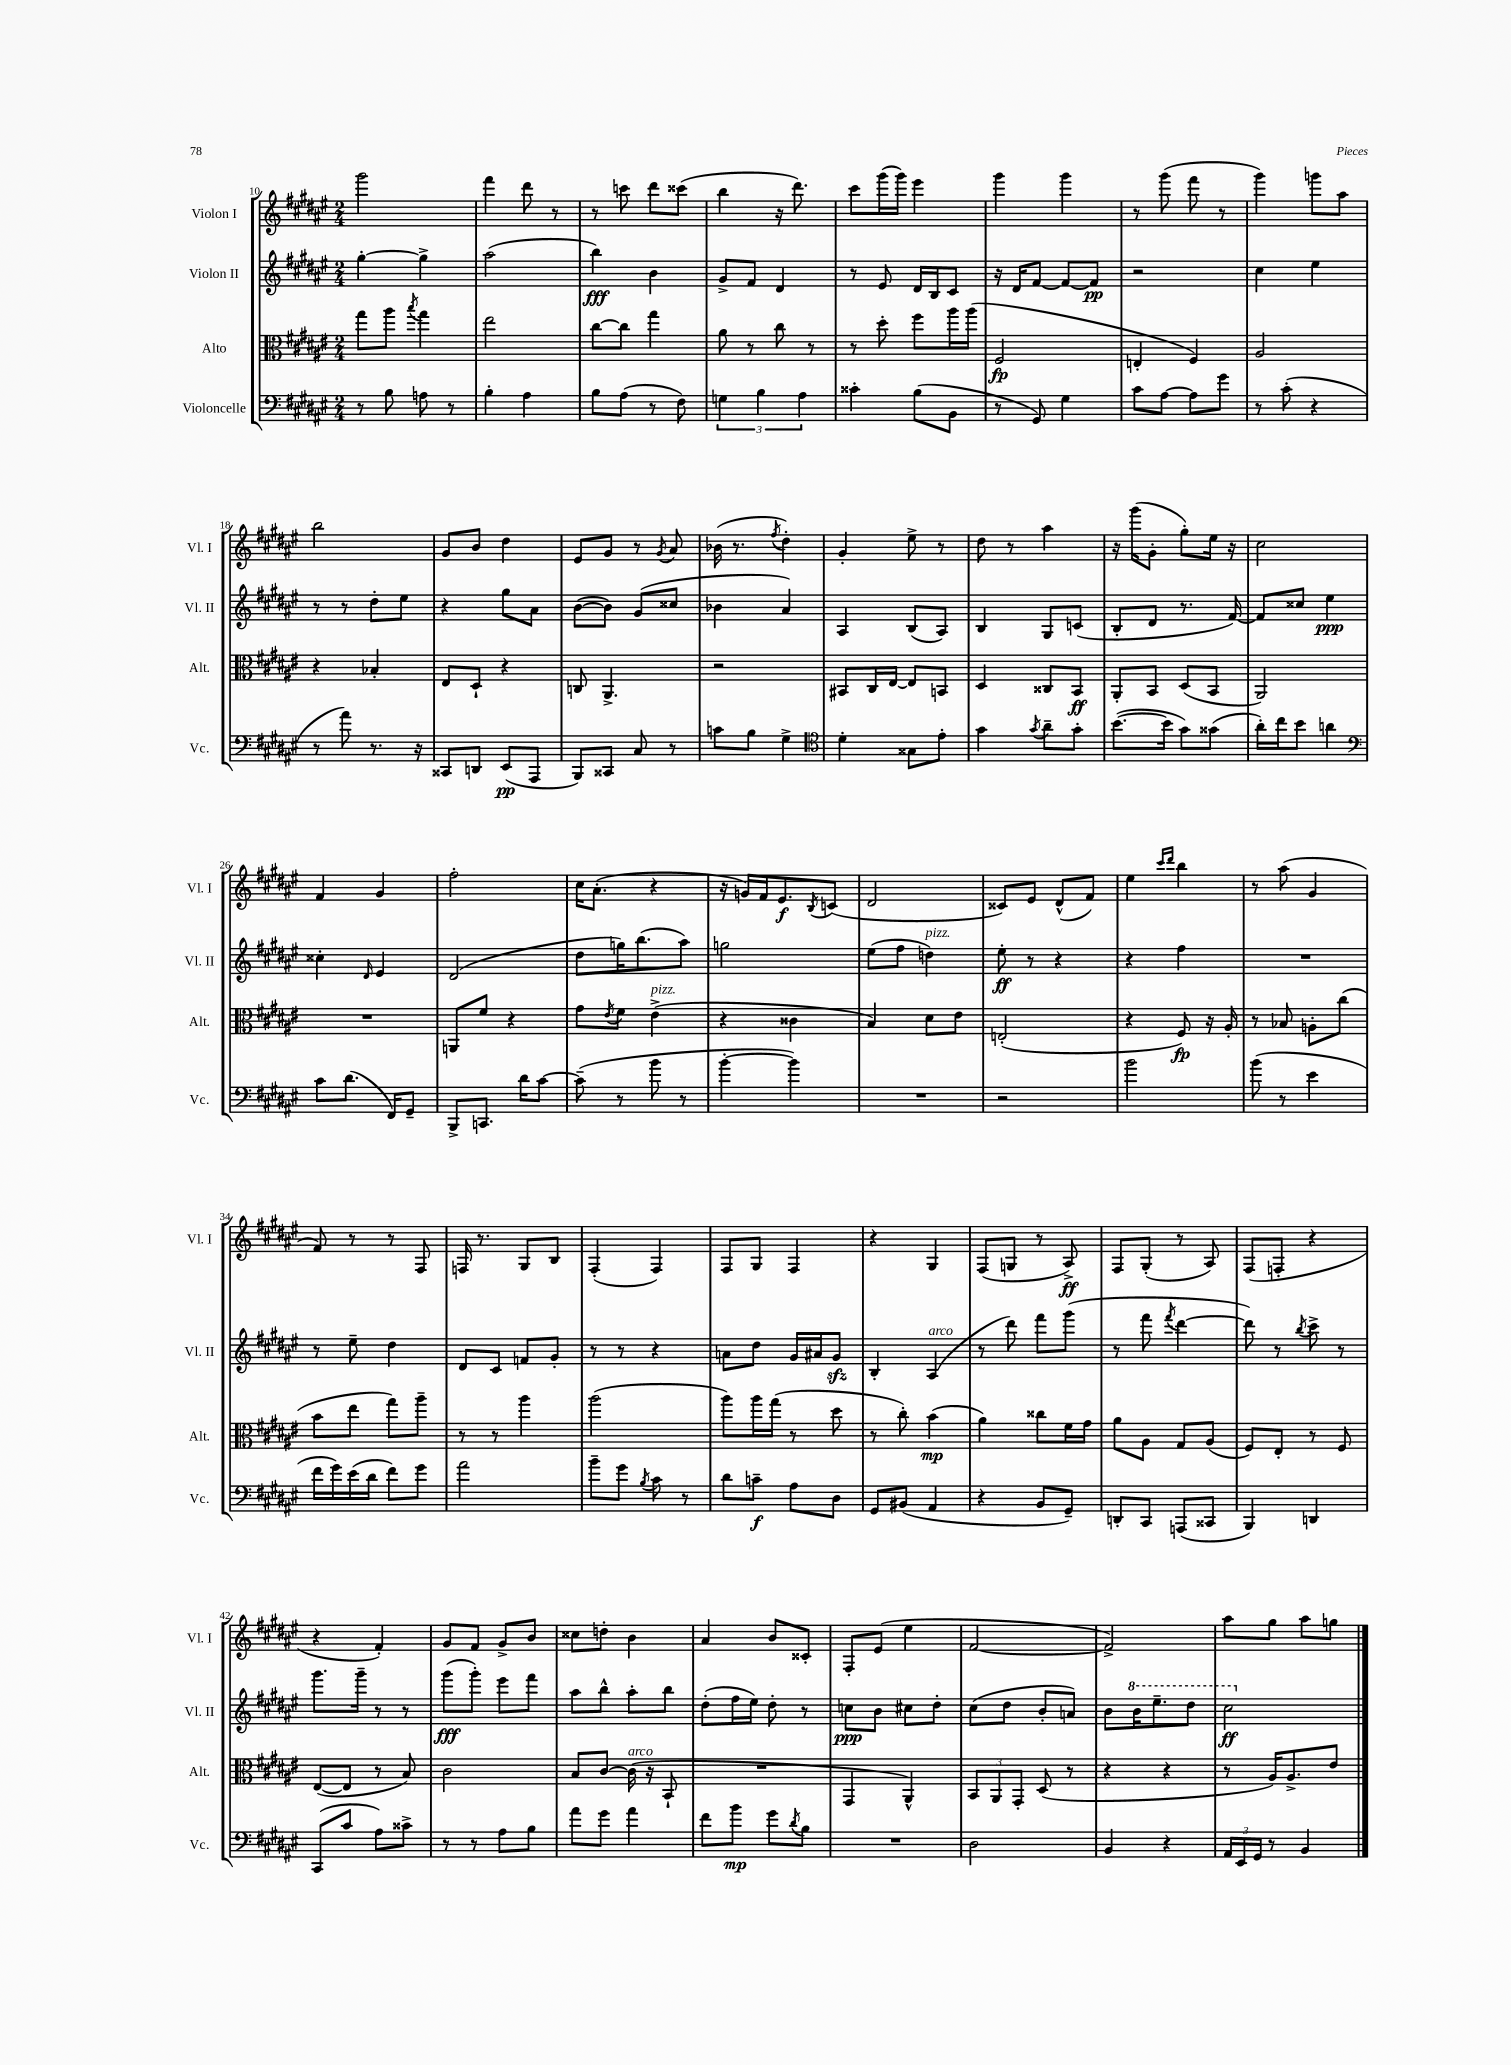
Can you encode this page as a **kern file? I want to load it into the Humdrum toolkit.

**kern	**kern	**kern	**kern
*staff4	*staff3	*staff2	*staff1
*clefF4	*clefC3	*clefG2	*clefG2
*k[f#c#g#d#a#e#]	*k[f#c#g#d#a#e#]	*k[f#c#g#d#a#e#]	*k[f#c#g#d#a#e#]
*M2/4	*M2/4	*M2/4	*M2/4
8r	8gg#	[4gg#'	2ggg#
8B	8aa#	.	.
.	8qbb	.	.
8A	4gg#	4gg#^]	.
8r	.	.	.
=	=	=	=
4B'	2ee#	(2aa#	4fff#
4A#	.	.	8ddd#
.	.	.	8r
=	=	=	=
8B	[8cc#	4bb)	8r
(8A#	8cc#]	.	8ccc
8r	4gg#	4b	8ddd#
8F#)	.	.	(8ccc##
=	=	=	=
6G	8a#	8g#^	4bb
.	8r	8f#	.
6B	.	.	.
.	8cc#	4d#	16r
.	.	.	8.ddd#)
6A#	.	.	.
.	8r	.	.
=	=	=	=
4c##'	8r	8r	8ccc#
.	8dd#'	8e#	(16ggg#
.	.	.	16ggg#)
(8B	8ff#	16d#	4eee#
.	.	16B	.
8BB	16aa#	8c#	.
.	(16aa#	.	.
=	=	=	=
8r	2F#	16r	4ggg#
.	.	16d#	.
8GG#)	.	[8f#	.
4G#	.	8f#_	4ggg#
.	.	8f#]	.
=	=	=	=
8c#	4E'	2r	8r
[8A#	.	.	(8ggg#
8A#]	4F#)	.	8fff#
8g#	.	.	8r
=	=	=	=
8r	2A#	4cc#	4ggg#)
(8c#'	.	.	.
4r	.	4ee#	8ggg
.	.	.	8aa#
=	=	=	=
8r	4r	8r	2bb
8a#)	.	8r	.
8.r	4B-'	8dd#'	.
.	.	8ee#	.
16r	.	.	.
=	=	=	=
8CC##	8E#	4r	8g#
8DD	8D#`	.	8b
(8EE#	4r	8gg#	4dd#
8AAA#	.	8a#	.
=	=	=	=
8BBB)	8C	([8b	8e#
8CC##	4.AA#^	8b])	8g#
8C#	.	(8g#	8r
.	.	.	8qg#
8r	.	8cc##	8a#
=	=	=	=
8c	2r	4b-	(16b-
.	.	.	8.r
8B	.	.	.
.	.	.	8qff#
4G#^	.	4a#)	4dd#')
=	=	=	=
*clefC4	*	*	*
4d#'	8BB#	4A#	4g#'
.	16C#	.	.
.	[16E#	.	.
8G##	8E#]	(8B	8ee#^
8e#'	8BB	8A#)	8r
=	=	=	=
4g#	4D#	4B	8dd#
.	.	.	8r
8qg#	.	.	.
8a#~	8C##	8G#	4aa#
8g#'	8BB	(8c	.
=	=	=	=
([8.b	8AA#'	8B'	16r
.	.	.	(16ggg#
.	8BB	8d#	8g#'
16b]	.	.	.
8g#)	(8D#	8.r	8gg#')
(8g##	8BB	.	16ee#
.	.	[16f#)	16r
=	=	=	=
16a#')	2AA#)	8f#]	2cc#
16cc#	.	.	.
8b	.	8cc##	.
4a	.	4ee#	.
=	=	=	=
*clefF4	*	*	*
8c#	2r	4cc##'	4f#
(8.d#	.	.	.
.	.	16qqd#	.
.	.	4e#	4g#
16FF#)	.	.	.
8GG#~	.	.	.
=	=	=	=
8BBB^	8AA	(2d#	2ff#'
8.CC	8f#	.	.
.	4r	.	.
16d#	.	.	.
[8c#	.	.	.
=	=	=	=
(8c#~]	8g#	8dd#	16cc#
.	.	.	(8.a#'
.	8qe#	.	.
8r	8f#	16gg)	.
.	.	(8.bb	.
8b	(4e#^	.	4r
8r	.	8aa#)	.
=	=	=	=
[4b'	4r	2gg	16r
.	.	.	16g)
.	.	.	16f#
.	.	.	8.e#
4b])	4c##	.	.
.	.	.	8qB
.	.	.	(8c
=	=	=	=
2r	4B)	(8ee#	2d#
.	.	8ff#	.
.	8d#	4dd)	.
.	8e#	.	.
=	=	=	=
2r	(2E'	8ee#'	8c##)
.	.	8r	8e#
.	.	4r	(8d#^^
.	.	.	8f#)
=	=	=	=
2b	4r	4r	4ee#
.	.	.	16qqccc#
.	.	.	16qqddd#
.	8F#)	4ff#	4bb
.	16r	.	.
.	16A#'	.	.
=	=	=	=
(8b	8r	2r	8r
8r	8B-	.	(8aa#
4e#	8A'	.	4g#
.	(8cc#	.	.
=	=	=	=
16f#	8b	8r	8f#)
16g#)	.	.	.
(16e#	8ee#	8ee#~	8r
16d#	.	.	.
8f#)	8gg#)	4dd#	8r
8g#	8aa#~	.	8F#
=	=	=	=
2a#	8r	8d#	16F
.	.	.	8.r
.	8r	8c#	.
.	4aa#	8f	8G#
.	.	8g#'	8B
=	=	=	=
8b~	(2aa#	8r	(4F#'
8g#	.	8r	.
8qB	.	.	.
8c#	.	4r	4F#)
8r	.	.	.
=	=	=	=
8d#	8aa#)	8a	8F#
8c~	16aa#	8dd#	8G#
.	(16gg#	.	.
8A#	8r	16g#	4F#
.	.	16a#	.
8D#	8dd#	8g#	.
=	=	=	=
8GG#	8r	4B'	4r
(8BB#	8cc#')	.	.
4AA#	(4b	(4A#	4G#
=	=	=	=
4r	4a#)	8r	(8F#
.	.	8ddd#)	8G
8BB	8cc##	8fff#	8r
8GG#~)	16f#	(8ggg#	8A#^)
.	16g#	.	.
=	=	=	=
8DD'	8a#	8r	8F#
8CC#	8A#	8fff#	(8G#'
.	.	8qfff#	.
(8AAA	8G#	[4ddd#	8r
8CC##	(8A#	.	8A#)
=	=	=	=
4BBB)	8F#)	8ddd#])	(8F#
.	8E#'	8r	8F'
.	.	8qbb	.
4DD	8r	8ccc#^	4r
.	8F#	8r	.
=	=	=	=
(8CC#	([8E#	8.ggg#	4r
8c#	8E#]	.	.
.	.	16ggg#~	.
8A#)	8r	8r	4f#')
8c##^	8B)	8r	.
=	=	=	=
8r	2c#	(8ggg#	8g#
8r	.	8ggg#')	8f#
8A#	.	8eee#	8g#^
8B	.	8fff#	8b
=	=	=	=
8a#	8B	8aa#	8cc##
8g#	[8c#	8bb^^	8dd'
4a#	(16c#]	8aa#'	4b
.	16r	.	.
.	8BB`	8bb	.
=	=	=	=
8f#	2r	(8dd#'	4a#
8b	.	16ff#	.
.	.	16ee#)	.
8g#	.	8dd#'	8b
8qd#	.	.	.
8B	.	8r	8c##'
=	=	=	=
2r	4GG#	8cc	8F#'
.	.	8b	(8e#
.	4AA#^^)	8cc#	4ee#
.	.	8dd#'	.
=	=	=	=
2D#	12BB	(8cc#	[2f#
.	12AA#	.	.
.	.	8dd#	.
.	12GG#'	.	.
.	(8D#	8b'	.
.	8r	8a)	.
=	=	=	=
4BB	4r	8b	2f#^])
.	.	16bb	.
.	.	8.eee#~	.
4r	4r	.	.
.	.	8ddd#	.
=	=	=	=
24AA#	8r	2ccc#	8aa#
24EE#	.	.	.
24GG#	.	.	.
8r	16A#)	.	8gg#
.	8.A#^	.	.
4BB	.	.	8aa#
.	8e#	.	8gg
==	==	==	==
*-	*-	*-	*-
